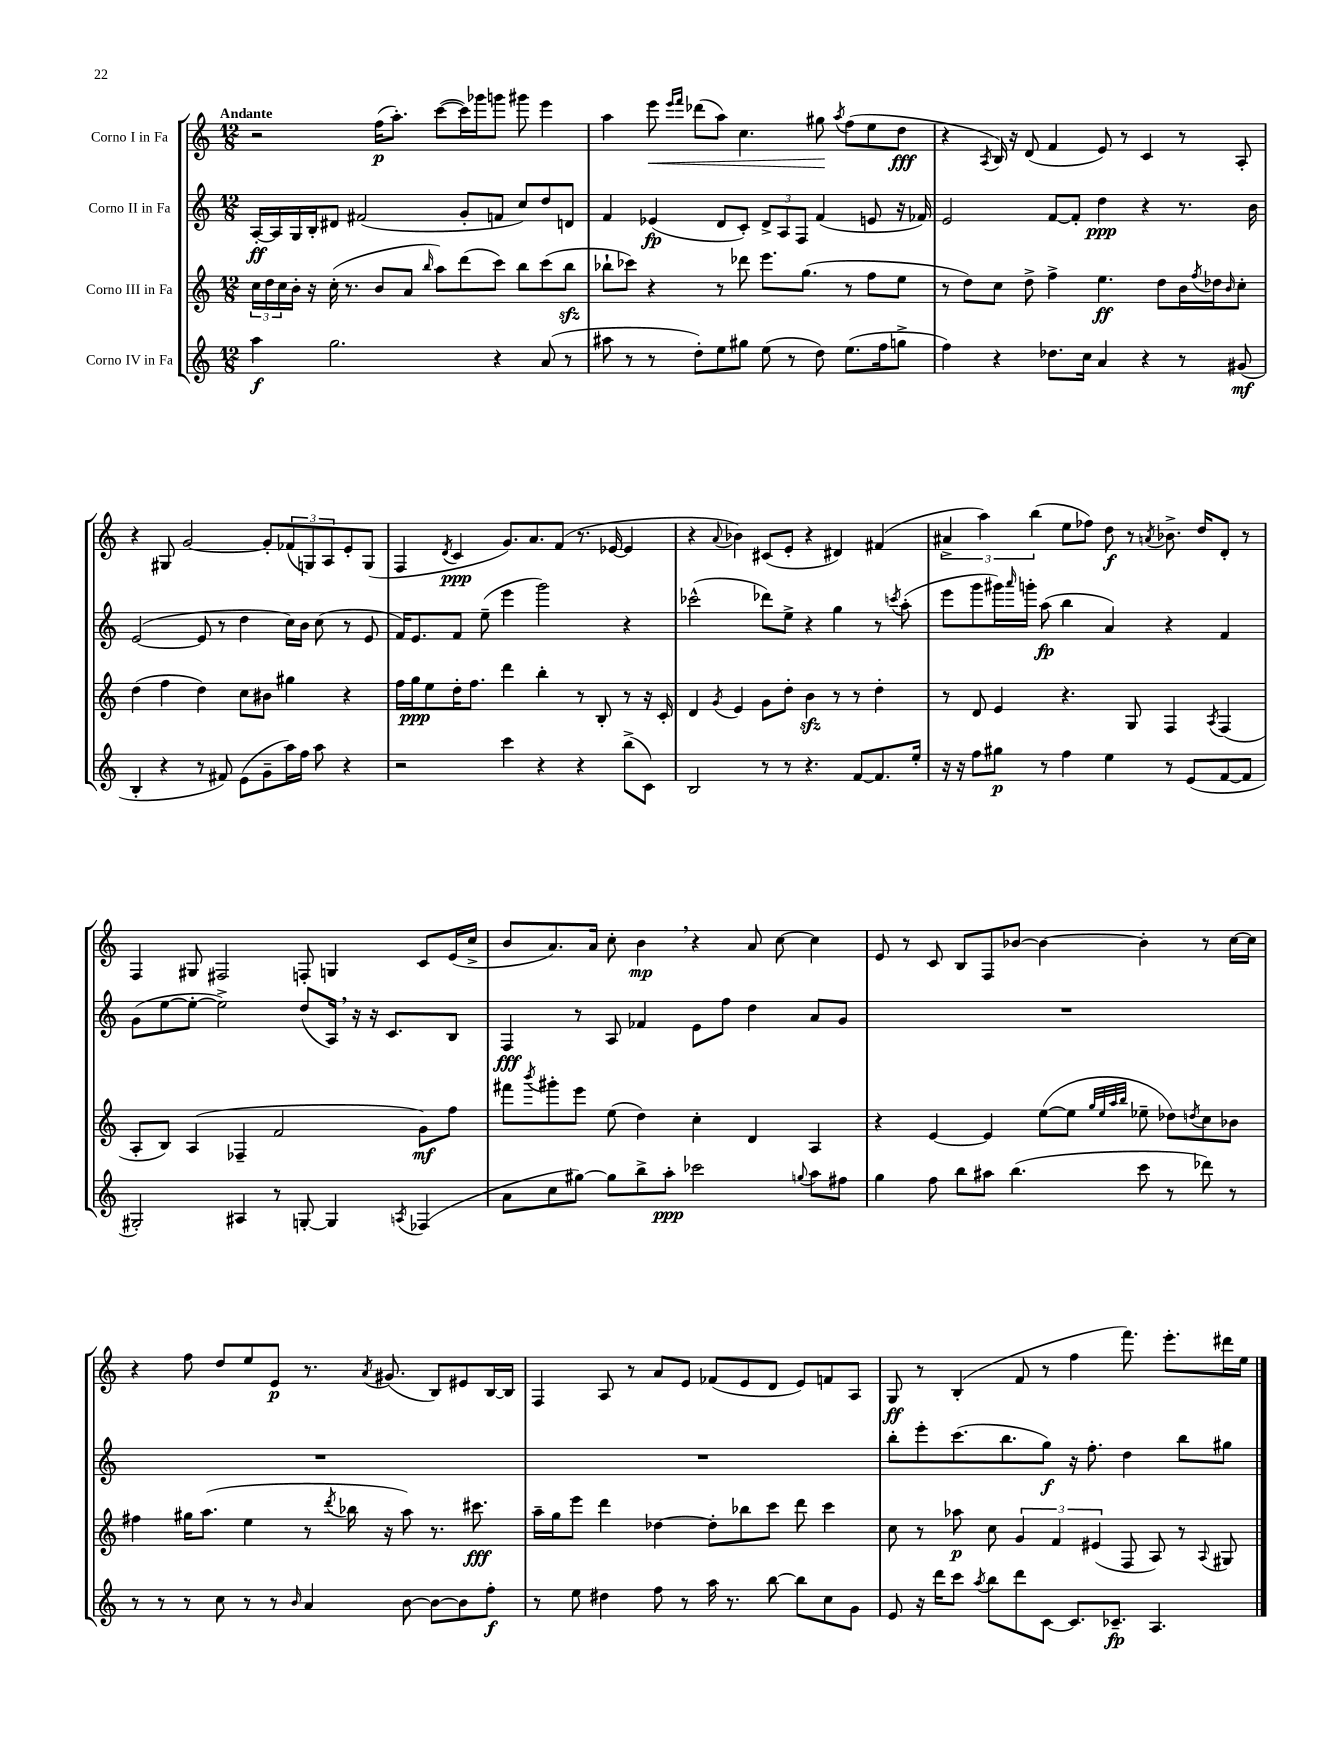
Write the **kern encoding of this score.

**kern	**dynam	**kern	**dynam	**kern	**dynam	**kern	**dynam
*part4	*part4	*part3	*part3	*part2	*part2	*part1	*part1
*staff4	*staff4	*staff3	*staff3	*staff2	*staff2	*staff1	*staff1
*I"Corno IV in Fa	*	*I"Corno III in Fa	*	*I"Corno II in Fa	*	*I"Corno I in Fa	*
*clefG2	*	*clefG2	*	*clefG2	*	*clefG2	*
*k[]	*	*k[]	*	*k[]	*	*k[]	*
*M12/8	*	*M12/8	*	*M12/8	*	*M12/8	*
=1	=1	=1	=1	=1	=1	=1	=1
!	!	!	!	!	!	!LO:TX:a:B:t=Andante	!
4aa\	f	24cc\LL	.	[16A'/LL	ff	2r	.
.	.	24dd\	.	.	.	.	.
.	.	.	.	16A/]	.	.	.
.	.	24cc\	.	.	.	.	.
.	.	16b'\JJ	.	16G/	.	.	.
.	.	16r	.	16B'/J	.	.	.
2.gg\	.	(16cc'\	.	8d#X/J	.	.	.
.	.	8.r	.	.	.	.	.
.	.	.	.	(2f#X/	.	.	.
.	.	8b/L	.	.	.	(16ff\KL	p
.	.	.	.	.	.	8.aa'\J)	.
.	.	8a/J	.	.	.	.	.
.	.	16qqbb/	.	.	.	.	.
.	.	8aa\L)	.	.	.	([8ccc\L	.
.	.	(8ddd\	.	8g'/L	.	16ccc\L])	.
.	.	.	.	.	.	16ggg-X\J	.
4r	.	8ccc\J)	.	8fn/J	.	8gggn\J	.
.	.	8bb\L	.	8cc/L)	.	8ggg#X\	.
(8a/	.	(8ccc\	.	8dd/	.	4eee\	.
8r	.	8bbzz\J	.	8dn/J	.	.	.
=2	=2	=2	=2	=2	=2	=2	=2
8aa#X\	.	8bb-X`\L	.	4f/	.	4aa\	.
8r	.	8ccc-X\J)	.	.	.	.	.
!	!	!	!	!	!	!	!LO:HP:b
8r	.	4r	.	(4e-X/	fp	8eee\	<
.	.	.	.	.	.	16qqeee/LL	.
.	.	.	.	.	.	16qqfff/JJ	.
8dd'\L)	.	.	.	.	.	(8ddd-X\L	.
8ee\	.	8r	.	8d/L	.	8aa\J)	.
8gg#X\J	.	8ddd-X\	.	8c'/J)	.	4.cc\	.
(8ee\	.	8.eee\L	.	12d^/L	.	.	.
.	.	.	.	12A/	.	.	.
8r	.	.	.	.	.	.	.
.	.	.	.	12F/J	.	.	.
.	.	(8.gg\J	.	.	.	.	.
8dd\)	.	.	.	(4f/	.	8gg#X\	.
.	.	.	.	.	.	8qaa/	.
(8.ee\L	.	8r	.	.	.	(8ff\L	[
.	.	8ff\L	.	8en/	.	8ee\	.
16ff\k	.	.	.	.	.	.	.
8ggn^\J	.	8ee\J	.	16r	.	8dd\J	fff
.	.	.	.	16f-X/)	.	.	.
=3	=3	=3	=3	=3	=3	=3	=3
4ff\)	.	8r	.	2e/	.	4r	.
.	.	8dd\L)	.	.	.	.	.
.	.	.	.	.	.	8qA/	.
4r	.	8cc\J	.	.	.	16B/)	.
.	.	.	.	.	.	16r	.
.	.	8dd^\	.	.	.	(8d/	.
8.dd-X\L	.	4ff^\	.	[8f/L	.	4f/	.
.	.	.	.	8f'/J]	.	.	.
16cc\Jk	.	.	.	.	.	.	.
4a/	.	4.ee\	ff	4dd\	ppp	8e/)	.
.	.	.	.	.	.	8r	.
4r	.	.	.	4r	.	4c/	.
.	.	8dd\L	.	.	.	.	.
8r	.	16b\L	.	8.r	.	8r	.
.	.	8qff/	.	.	.	.	.
.	.	16dd-X\J	.	.	.	.	.
.	.	16qqb/	.	.	.	.	.
(8g#X/	mf	8cc'\J	.	.	.	8A'/	.
.	.	.	.	16b\	.	.	.
!!LO:LB:g=z
=4	=4	=4	=4	=4	=4	=4	=4
4B'/	.	(4dd\	.	([2e/	.	4r	.
4r	.	4ff\	.	.	.	8G#X/	.
.	.	.	.	.	.	[2g/	.
8r	.	4dd\)	.	8e/]	.	.	.
8f#X/)	.	.	.	8r	.	.	.
(8e\L	.	8cc\L	.	4dd\	.	.	.
8g~\	.	8b#X\J	.	.	.	8g'/L]	.
16aa\L)	.	4gg#X\	.	16cc\LL)	.	(12f-X/	.
16ff\JJ	.	.	.	16b\JJ	.	.	.
.	.	.	.	.	.	12Gn/)	.
8aa\	.	.	.	(8cc\	.	.	.
.	.	.	.	.	.	12A/	.
4r	.	4r	.	8r	.	8e'/	.
.	.	.	.	8e/	.	(8G/J	.
=5	=5	=5	=5	=5	=5	=5	=5
2r	.	16ff\LL	.	16f/KL)	.	4F/	.
.	.	16gg\J	ppp	8.e/	.	.	.
.	.	8ee\	.	.	.	.	.
.	.	.	.	.	.	8qd/	.
.	.	16dd'\K	.	8f/J	.	4c/	ppp
.	.	8.ff\J	.	.	.	.	.
.	.	.	.	(8ee~\	.	.	.
4ccc\	.	4ddd\	.	4eee\	.	8.g/L)	.
.	.	.	.	.	.	8.a/	.
4r	.	4bb'\	.	2ggg\)	.	.	.
.	.	.	.	.	.	(8f/J	.
4r	.	8r	.	.	.	8.r	.
.	.	8B'/	.	.	.	.	.
.	.	.	.	.	.	[16e-X/	.
(8bb^\L	.	8r	.	4r	.	4e-/]	.
8c\J)	.	16r	.	.	.	.	.
.	.	16c'/	.	.	.	.	.
=6	=6	=6	=6	=6	=6	=6	=6
2B/	.	4d/	.	(2ccc-X^^\	.	4r	.
.	.	8qg/	.	.	.	8qqa/	.
.	.	4e/	.	.	.	4b-X\)	.
8r	.	8g\L	.	8ddd-X\L)	.	(8c#X/L	.
8r	.	8dd'\J	.	8ee^\J	.	8e'/J	.
4.r	.	4bzz\	.	4r	.	4r	.
.	.	8r	.	4gg\	.	4d#X/)	.
[8f/L	.	8r	.	.	.	.	.
8.f/]	.	4dd'\	.	8r	.	(4f#X/	.
.	.	.	.	8qcccn/	.	.	.
.	.	.	.	(8aa'\	.	.	.
16ee'/Jk	.	.	.	.	.	.	.
=7	=7	=7	=7	=7	=7	=7	=7
16r	.	8r	.	8eee\L	.	6a#X^/	.
16r	.	.	.	.	.	.	.
8ff\L	.	8d/	.	8ggg\	.	.	.
.	.	.	.	.	.	6aa\)	.
8gg#X\J	p	4e/	.	16ggg#X\L)	.	.	.
.	.	.	.	16qqaaa/	.	.	.
.	.	.	.	16gggn'\JJ	.	.	.
.	.	.	.	.	.	(6bb\	.
8r	.	.	.	(8aa\	fp	.	.
4ff\	.	4.r	.	4bb\	.	8ee\L	.
.	.	.	.	.	.	8ff-X\J)	.
4ee\	.	.	.	4a/)	.	8dd\	f
.	.	8G/	.	.	.	8r	.
.	.	.	.	.	.	8qan/	.
8r	.	4F/	.	4r	.	8.b-X^\	.
(8e/L	.	.	.	.	.	.	.
.	.	.	.	.	.	16dd/KL	.
.	.	8qA/	.	.	.	.	.
[8f/	.	(4F/	.	4f/	.	8d'/J	.
8f/J]	.	.	.	.	.	8r	.
!!LO:LB:g=z
=8	=8	=8	=8	=8	=8	=8	=8
2G#X'/)	.	8A'/L	.	(8g\L	.	4F/	.
.	.	8B/J)	.	[8ee\	.	.	.
.	.	(4A/	.	8ee'\J_	.	8G#X/	.
.	.	.	.	2ee^\])	.	2F#X/	.
4A#X/	.	4F-X~/	.	.	.	.	.
8r	.	2f/	.	.	.	.	.
[8Gn'/	.	.	.	(8dd/L	.	8Fn'/	.
4G/]	.	.	.	16A,/Jk)	.	4Gn/	.
.	.	.	.	16r	.	.	.
.	.	.	.	16r	.	.	.
.	.	.	.	8.c/L	.	.	.
8qAn/	.	.	.	.	.	.	.
(4F-X/	.	8g\L)	mf	.	.	8c/L	.
.	.	8ff\J	.	8B/J	.	(16e/L	.
.	.	.	.	.	.	16cc^/JJ	.
=9	=9	=9	=9	=9	=9	=9	=9
8a\L	.	8fff#X\L	.	4F/	fff	8b/L	.
.	.	8qbbb/	.	.	.	.	.
8cc\	.	8ggg#X'\	.	.	.	8.a/)	.
[8gg#X\J)	.	8eee\J	.	8r	.	.	.
.	.	.	.	.	.	16a/Jk	.
8gg#\L]	.	(8ee\	.	8A/	.	8cc'\	.
8bb^\	.	4dd\)	.	4f-X/	.	4b,\	mp
8aa'\J	ppp	.	.	.	.	.	.
2ccc-X\	.	4cc'\	.	8e\L	.	4r	.
.	.	.	.	8ff\J	.	.	.
.	.	4d/	.	4dd\	.	8a/	.
.	.	.	.	.	.	[8cc\	.
8qqggn/	.	.	.	.	.	.	.
8aa\L	.	4A/	.	8a/L	.	4cc\]	.
8ff#X\J	.	.	.	8g/J	.	.	.
=10	=10	=10	=10	=10	=10	=10	=10
4gg\	.	4r	.	1.r	.	8e/	.
.	.	.	.	.	.	8r	.
8ff\	.	[4e/	.	.	.	8c/	.
8bb\L	.	.	.	.	.	8B/L	.
8aa#X\J	.	4e/]	.	.	.	8F/	.
(4.bb\	.	.	.	.	.	[8b-X/J	.
.	.	([8ee\L	.	.	.	4b-\_	.
.	.	8ee\J]	.	.	.	.	.
.	.	32qqgg/LLL	.	.	.	.	.
.	.	32qqee/	.	.	.	.	.
.	.	32qqaa/	.	.	.	.	.
.	.	32qqbb/JJJ	.	.	.	.	.
8ccc\	.	8ee-X~\	.	.	.	4b-'\]	.
8r	.	8dd-X\L)	.	.	.	.	.
.	.	8qddn/	.	.	.	.	.
8ddd-X\)	.	8cc\	.	.	.	8r	.
8r	.	8b-X\J	.	.	.	[16cc\LL	.
.	.	.	.	.	.	16cc\JJ]	.
!!LO:LB:g=z
=11	=11	=11	=11	=11	=11	=11	=11
8r	.	4ff#X\	.	1.r	.	4r	.
8r	.	.	.	.	.	.	.
8r	.	16gg#X\KL	.	.	.	8ff\	.
.	.	(8.aa\J	.	.	.	.	.
8cc\	.	.	.	.	.	8dd/L	.
8r	.	4ee\	.	.	.	8ee/	.
8r	.	.	.	.	.	8e/J	p
16qqb/	.	.	.	.	.	.	.
4a/	.	8r	.	.	.	8.r	.
.	.	8qddd/	.	.	.	.	.
.	.	16bb-X\	.	.	.	.	.
.	.	.	.	.	.	8qa/	.
.	.	16r	.	.	.	(8.g#X/	.
[8b\	.	8aa\)	.	.	.	.	.
8b\L_	.	8.r	.	.	.	8B/L)	.
8b\]	.	.	.	.	.	8e#X/	.
.	.	8.ccc#X\	fff	.	.	.	.
8ff'\J	f	.	.	.	.	[16B/L	.
.	.	.	.	.	.	16B/JJ]	.
=12	=12	=12	=12	=12	=12	=12	=12
8r	.	16aa~\LL	.	1.r	.	4F/	.
.	.	16gg\J	.	.	.	.	.
8ee\	.	8eee\J	.	.	.	.	.
4dd#X\	.	4ddd\	.	.	.	8A/	.
.	.	.	.	.	.	8r	.
8ff\	.	[4dd-X\	.	.	.	8a/L	.
8r	.	.	.	.	.	8e/J	.
16aa\	.	8dd-'\L]	.	.	.	(8f-X/L	.
8.r	.	.	.	.	.	.	.
.	.	8bb-X\	.	.	.	8e/	.
[8bb\	.	8ccc\J	.	.	.	8d/J	.
8bb\L]	.	8ddd\	.	.	.	8e/L)	.
8cc\	.	4ccc\	.	.	.	8fn/	.
8g\J	.	.	.	.	.	8A/J	.
=13	=13	=13	=13	=13	=13	=13	=13
8e/	.	8cc\	.	8bb'\L	.	8G/	ff
16r	.	8r	.	8eee'\	.	8r	.
16ddd\KL	.	.	.	.	.	.	.
8ccc\J	.	8aa-X\	p	(8.ccc\	.	(4B'/	.
8qaa/	.	.	.	.	.	.	.
8bb\L	.	8cc\	.	.	.	.	.
.	.	.	.	8.bb\	.	.	.
8ddd\	.	6g/	.	.	.	8f/	.
[8c\J	.	.	.	8gg\J)	f	8r	.
.	.	6f/	.	.	.	.	.
8.c/L]	.	.	.	16r	.	4ff\	.
.	.	.	.	8.ff'\	.	.	.
.	.	(6e#X/	.	.	.	.	.
8.c-X~/J	fp	.	.	.	.	.	.
.	.	8F/	.	4dd\	.	8.fff\)	.
4.A/	.	8A/)	.	.	.	.	.
.	.	.	.	.	.	8.eee'\L	.
.	.	8r	.	8bb\L	.	.	.
.	.	8qqA/	.	.	.	.	.
.	.	8G#X/	.	8gg#X\J	.	16ddd#X\L	.
.	.	.	.	.	.	16ee\JJ	.
==	==	==	==	==	==	==	==
*-	*-	*-	*-	*-	*-	*-	*-
